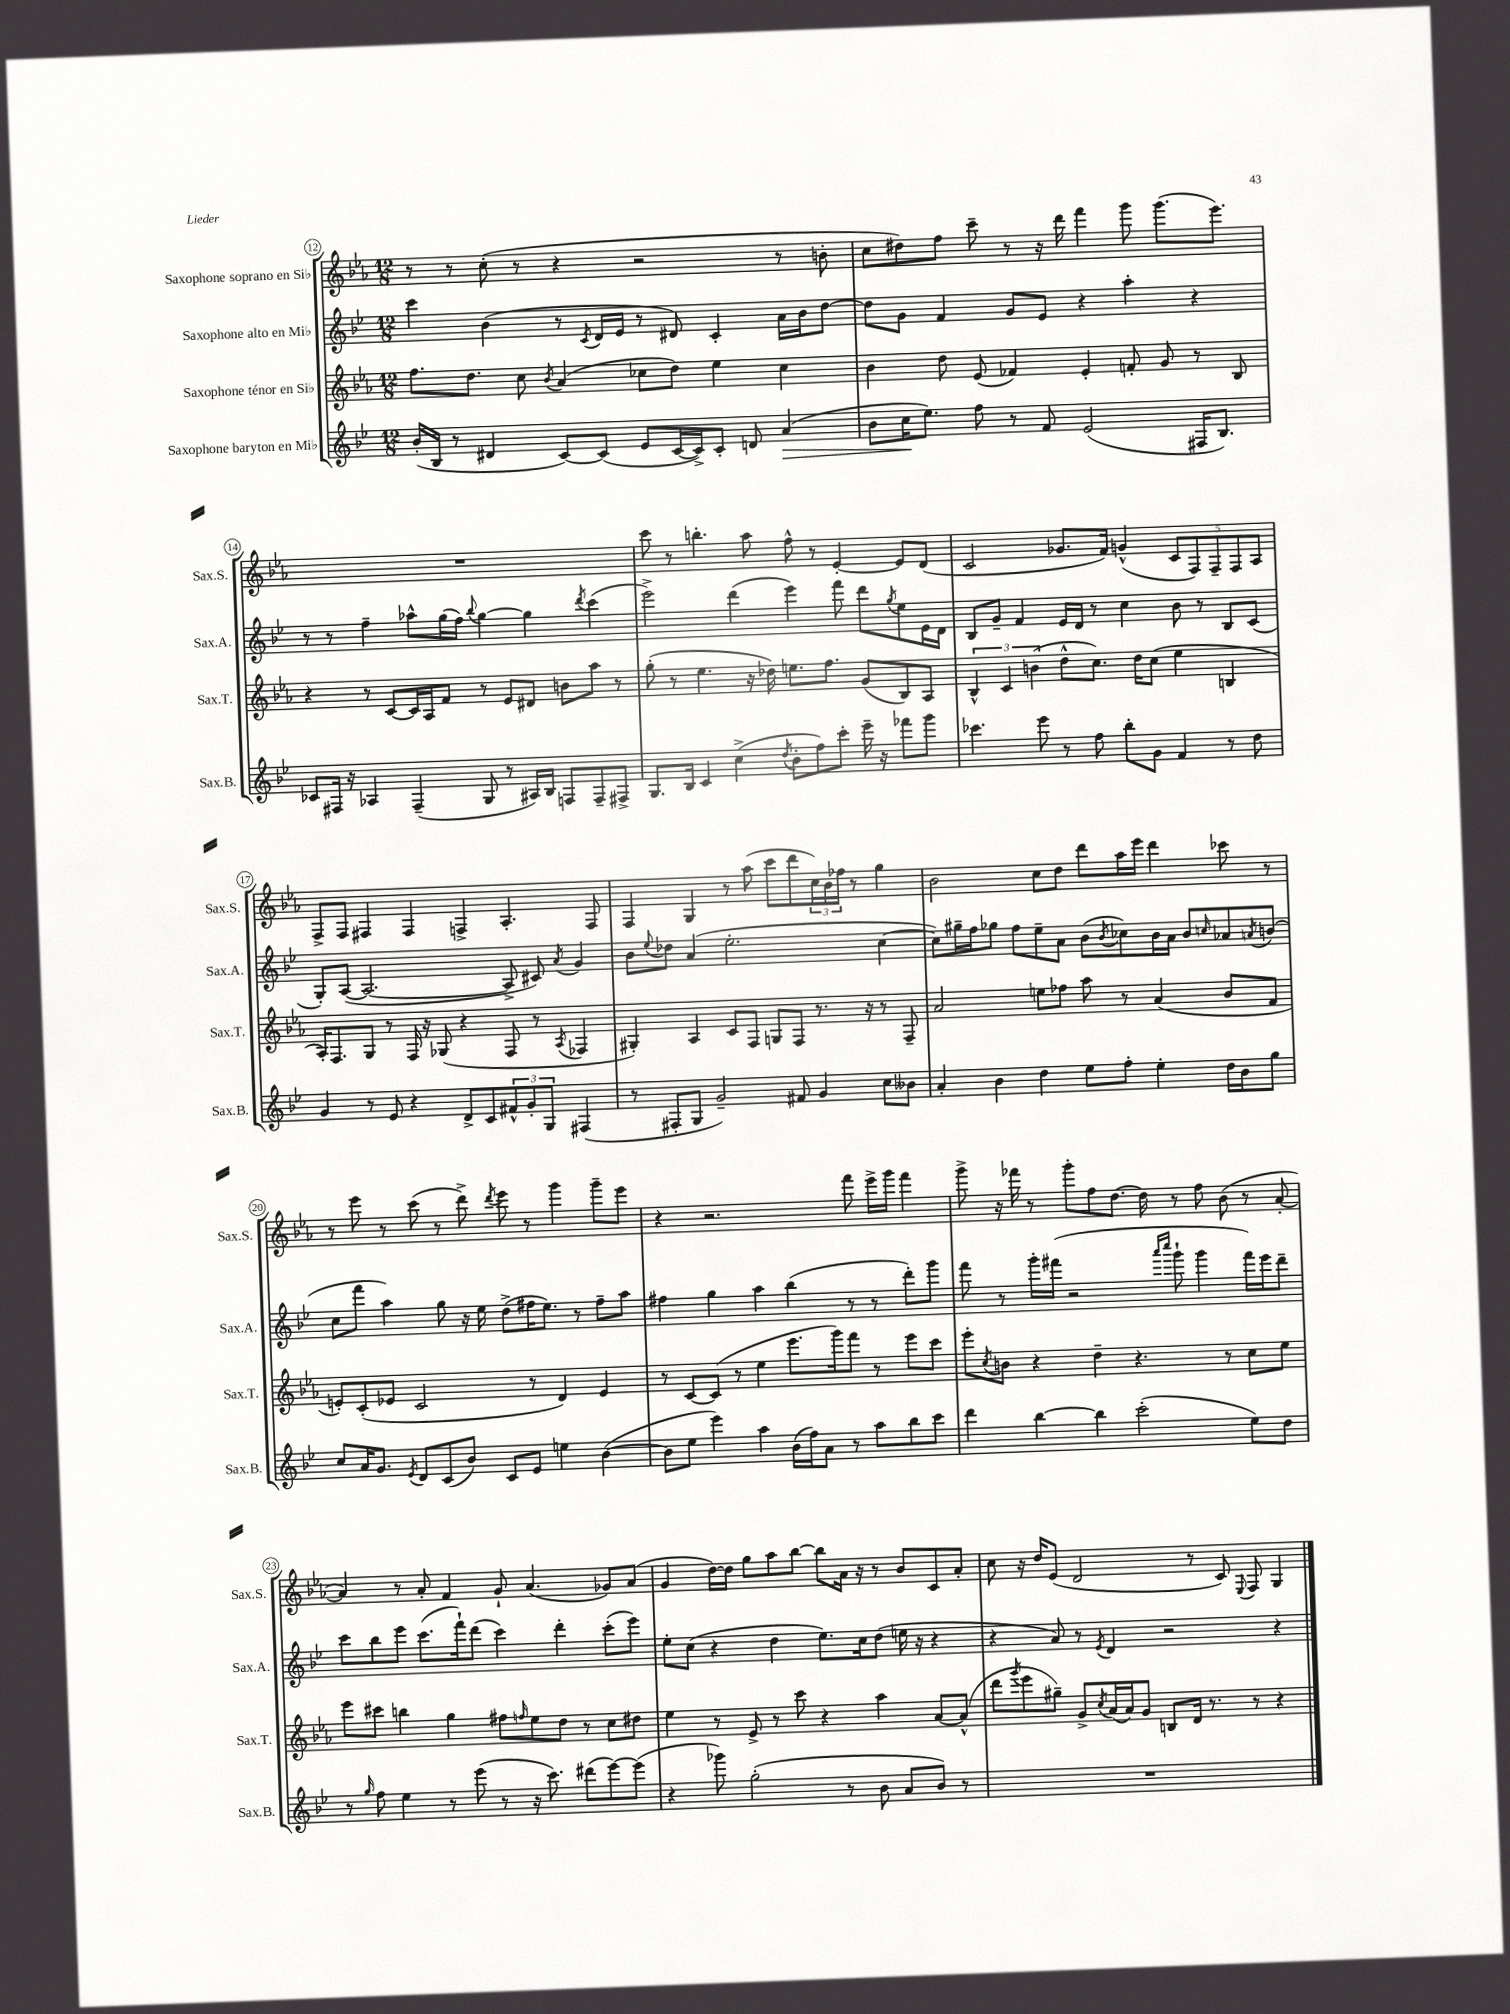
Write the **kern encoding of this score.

**kern	**kern	**kern	**kern
*staff4	*staff3	*staff2	*staff1
*clefG2	*clefG2	*clefG2	*clefG2
*k[b-e-]	*k[b-e-a-]	*k[b-e-]	*k[b-e-a-]
*M12/8	*M12/8	*M12/8	*M12/8
(16b-'	8.ff	4ccc	8r
16B-	.	.	.
8r	.	.	8r
.	8.dd	.	.
4d#	.	(4b-	(8cc'
.	8cc	.	8r
.	8qb-	.	.
[8c)	(4a-	8r	4r
.	.	8qc	.
(8c]	.	16d	.
.	.	16e-	.
8e-	8cc-	8r	2r
[16c	8dd)	8d#)	.
16c^])	.	.	.
8c'	4ee-	4c'	.
8d	.	.	.
(4a	4cc-	16a	8r
.	.	16b-	.
.	.	[8dd	8b'
=	=	=	=
8b-	4b-	8dd]	8cc
16cc	.	8g	8dd#)
8.ee-)	.	.	.
.	8dd	4f	8ff
8ff	(8e-	.	8ccc~
8r	4f-)	8g	8r
8f	.	8e-	16r
.	.	.	16ddd
(2e-	4e-'	4r	4fff
.	8f'	4aa'	8ggg
.	8g	.	(8.ggg
16F#	8r	4r	.
8.B-)	.	.	8.eee-)
.	8B-	.	.
=	=	=	=
8c-	4r	8r	1.r
16F#	.	8r	.
16r	.	.	.
4A-	8r	4ff~	.
.	[8c	.	.
(4F#~	16c]	8aa-^^	.
.	16A-	.	.
.	8f	(16gg	.
.	.	16ff)	.
.	.	8qqbb-	.
8G	8r	[4gg	.
8r	8e-	.	.
16A#)	8d#	4gg]	.
16B-	.	.	.
8F	8b	.	.
.	.	8qddd	.
8F~	8aa-	(4ccc	.
8F#^	8r	.	.
=	=	=	=
8.G	(8gg'	2eee-^)	8ccc
.	8r	.	8r
16B-	.	.	.
4c	4.ee-	.	4.bb'
(4cc^	.	(4ddd	.
.	16r	.	8aa-
.	16dd-)	.	.
8qdd	.	.	.
8b-'	8.ee	4eee-)	8ff^^
8ff)	.	.	8r
.	8.ff	.	.
8ccc'	.	8fff	[4e-'
16eee-~	(8g	8ddd	.
16r	.	.	.
.	.	8qgg	.
8fff-	8B-)	8ee-	8e-]
8ggg	8A-	16e-	(8d
.	.	16d	.
=	=	=	=
4.ccc-	6B-^^	8B-	2c
.	.	8g~	.
.	6c	.	.
.	.	4f	.
.	(6b	.	.
8eee-	.	.	.
8r	8dd^^	16e-	8.g-
.	.	16d	.
8ff	8.cc)	8r	.
.	.	.	16f)
8bb-'	.	4cc	(4g^^
.	16dd	.	.
8g	(8cc	.	.
4f	4ee-	8b-	10c
.	.	.	10F)
.	.	8r	.
.	.	.	10F~
8r	4B	8B-	.
.	.	.	10F
8dd	.	(8c	.
.	.	.	10A-
=	=	=	=
4g	16A-')	8G')	8F^
.	8.F	.	.
.	.	([8A	8F
8r	8G	2.A_	4F#
8e-	8r	.	.
4r	16F	.	4F#
.	16r	.	.
.	(8G-	.	.
8d^	4r	.	4F^
8c	.	.	.
12f#^^	8F	8A^]	4.A-'
12g'	.	.	.
.	8r	8c#)	.
12G	.	.	.
.	8qA-	8qa	.
(4F#	4F-	4g	.
.	.	.	8F
=	=	=	=
8r	4G#')	8b-	4F
.	.	8qqee-	.
8F#'	.	8dd-	.
8G	4A-	(4a	4G
2g~)	.	.	.
.	8c	2.ee-'	8r
.	8F	.	(8aa-
.	8G	.	8ccc
8f#	8F	.	8ddd
4g	8.r	.	24cc)
.	.	.	24b-
.	.	.	24ff-
.	.	.	8r
.	16r	.	.
8cc	8r	[4cc	4gg
8b--	8F~	.	.
=	=	=	=
4a'	2a-	8cc])	2b-
.	.	16gg#~	.
.	.	16ff	.
4b-	.	8gg-	.
.	.	8ff	.
4dd	8ee	8ee-~	8cc
.	8ff-	8a	8dd
8ee-	8aa-	(8b-	8ddd
.	.	8qb-	.
8ff'	8r	8cc-)	16aa-
.	.	.	16eee-
4ee-'	(4a-	16b-	4ddd
.	.	16a	.
.	.	8b-	.
.	.	16qqcc	.
16dd	8b-	8a-	8ccc-
16b-	.	.	.
.	.	8qa	.
8gg	8f	(8b	8r
=	=	=	=
8cc	8e')	8cc	8r
16a	(8c'	8fff	8eee-
8.g	.	.	.
.	8e-	4aa)	8r
8qe-	.	.	.
8d	2c	.	(8ccc
(8c	.	8gg	8r
8b-)	.	16r	8ddd^)
.	.	16ee-	.
.	.	.	8qddd
8c	.	(8dd^	8eee-
8e-	8r	16ff#	8r
.	.	8.ee-)	.
4ee	4d)	.	4ggg
.	.	8r	.
([4b-	4e-	8ff#~	8ggg~
.	.	8aa	8eee-
=	=	=	=
8b-]	8r	4ff#	4r
8ee-	[8c	.	.
4eee-)	(8c]	4gg	2.r
.	8r	.	.
4aa	4ee-	4aa	.
(16b-	8.eee-	(4bb-	.
16ff)	.	.	.
8a	.	.	.
.	16ggg)	.	.
8r	8fff	8r	8fff
8aa	8r	8r	16eee-^
.	.	.	16ggg
8bb-	8eee-	8ddd')	4fff
8ccc	8ccc	8ggg	.
=	=	=	=
4ddd	8eee-'	8fff	8ggg^
.	8qcc	.	.
.	8b	8r	16r
.	.	.	16fff-
[4bb-	4r	16ggg'	8r
.	.	(16fff#	.
.	.	2r	8ggg'
4bb-]	4dd~	.	8ff
.	.	.	[8.dd
(2ccc'	4.r	.	.
.	.	.	16dd]
.	.	16qqaaa	.
.	.	16qqcccc	.
.	.	8ggg`	8r
.	.	4ggg	8ff
.	8r	.	(8b-
8ee-)	8cc	16fff#)	8r
.	.	16eee-	.
8dd	8ee-	8ddd~	[8a-'
=	=	=	=
8r	8eee-	8ccc	4a-])
16qqgg	.	.	.
8ff	8ccc#	8bb-	.
4ee-	4bb	8eee-	8r
.	.	(8.ccc	8a-'
8r	4gg	.	4f
.	.	16fff`)	.
(8eee-	.	(8ddd	.
8r	8ff#	4ccc)	8g`
.	16qqff	.	.
16r	8ee-	.	(4.a-
8.ccc)	.	.	.
.	8dd	4ddd'	.
(8ddd#	8r	.	.
[8eee-)	8cc	(8ccc'	8g-)
(8eee-]	8dd#	8eee-)	(8a-
=	=	=	=
4r	4ee-	8ee-'	4g
.	.	(8cc	.
8ggg-)	8r	4r	[16dd)
.	.	.	16dd]
(2gg'	8e-^	.	8gg
.	8r	4dd	8aa-
.	8ccc	.	[8bb-
.	4r	8.ee-)	8bb-]
8r	.	.	16a-
.	.	16cc	16r
8b-	4aa-	(8dd	8r
8a	.	16ee	8b-
.	.	16r	.
8b-)	[8a-	4r	8c
8r	(8a-^^]	.	8a-'
=	=	=	=
1.r	8ddd	4r	8cc
.	8qggg	.	.
.	8eee-	.	16r
.	.	.	16dd
.	8gg#~)	8a)	(8e-
.	8g^	8r	2d
.	8qcc	8qe-	.
.	(16a-	4d	.
.	16a-)	.	.
.	8g	.	.
.	8B	2r	.
.	16d	.	8r
.	8.r	.	.
.	.	.	8c)
.	.	.	8qqE-
.	8r	.	8F
.	4r	4r	4G
==	==	==	==
*-	*-	*-	*-
